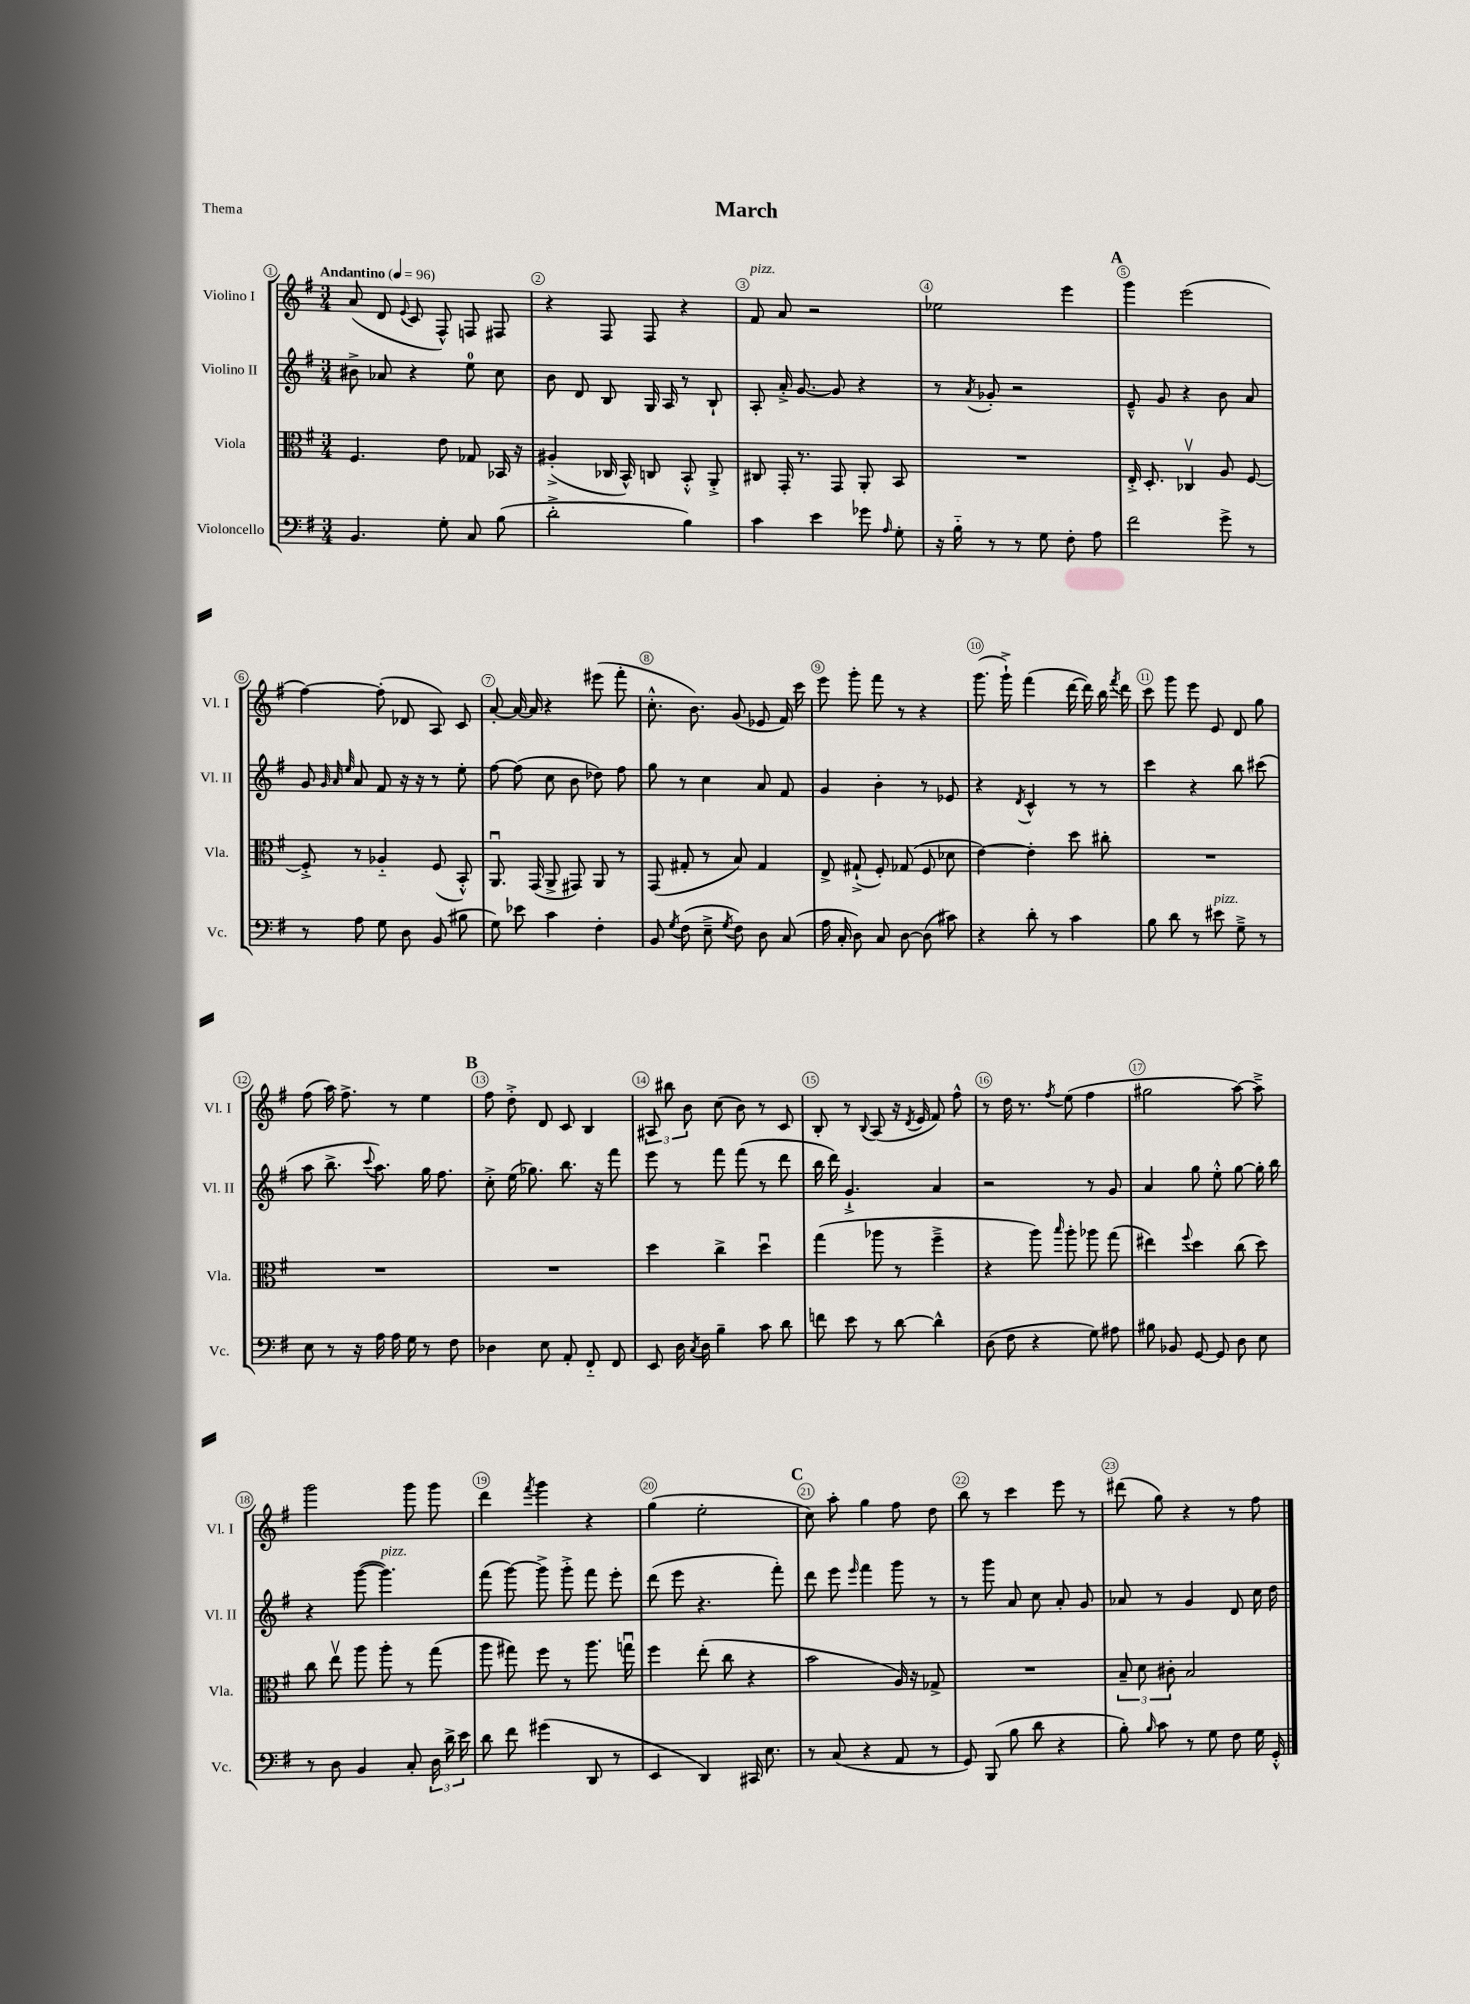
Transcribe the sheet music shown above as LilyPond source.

\header { title = "March" piece = "Thema" }
<<
\new StaffGroup <<
\new Staff = "s0" \with { instrumentName = "Violino I" shortInstrumentName = "Vl. I" } {
    \clef treble \key g \major \numericTimeSignature \time 3/4 \tempo "Andantino" 4 = 96
    \autoBeamOff a'8( d'8 \appoggiatura { e'8 } c'8 fis8-^) f8 fis8 |
    r4 fis8 fis8 r4 |
    fis'8^\markup { \italic "pizz." } a'8 r2 |
    ees''2 e'''4 |
    \mark \markup { \bold "A" } g'''4 e'''2( |
    fis''4~) fis''8-.( des'8 a8) c'8 |
    a'8~-. a'16~ a'16 r4 eis'''8( fis'''8-. |
    c''8.-.-^ b'8.) g'8( ees'8 fis'16) c'''16 |
    e'''8 g'''8-. fis'''8 r8 r4 |
    g'''8.( g'''16-!->) fis'''4( d'''16~ d'''16) b''16 \acciaccatura { fis'''8 } d'''16 |
    c'''8 g'''8 e'''8 e'8 d'8 g''8 |
    fis''8( a''16) fis''8.-> r8 e''4 |
    \mark \markup { \bold "B" } fis''8 d''8-.-> d'8 c'8 b4 |
    \tuplet 3/2 { ais8 bis''8 b'8 } c''8( b'8) r8 c'8 |
    b8-. r8 \appoggiatura { b8 } a8( r16 \acciaccatura { d'8 } e'16 fis'8) fis''8-^ |
    r8 d''16 r8. \acciaccatura { fis''8 } e''8( fis''4 |
    gis''2 a''8~) a''8---> |
    g'''2 g'''8 g'''8 |
    d'''4 \acciaccatura { fis'''8 } g'''4 r4 |
    g''4( e''2-. |
    \mark \markup { \bold "C" } c''8) a''8-. g''4 fis''8 d''8 |
    b''8 r8 c'''4 e'''8 r8 |
    dis'''8( g''8) r4 r8 fis''8 \bar "|." |
}
\new Staff = "s1" \with { instrumentName = "Violino II" shortInstrumentName = "Vl. II" } {
    \clef treble \key g \major \numericTimeSignature \time 3/4
    \autoBeamOff bis'8-> aes'8 r4 e''8-0 c''8 |
    b'8 d'8 b8 g16 a16 r8 b8-! |
    a8-. a'16-.-> g'8.~ g'8 r4 |
    r8 \acciaccatura { a'8 } ges'8-. r2 |
    \mark \markup { \bold "A" } e'8---^ g'8 r4 b'8 a'8 |
    g'8 \grace { g'32 a'32 e''32 } a'8 fis'8 r16 r16 r8 e''8-. |
    fis''8~ fis''8( c''8 b'8 des''8) fis''8 |
    g''8 r8 c''4 a'8 fis'8 |
    g'4 b'4-. r8 ees'8 |
    r4 \acciaccatura { d'8 } c'4-^ r8 r8 |
    c'''4 r4 b''8 cis'''8( |
    a''8 b''8.-> \appoggiatura { c'''8 } a''8.) g''16 fis''8. |
    \mark \markup { \bold "B" } c''8-.-> e''16( ges''8.) b''8. r16 fis'''8 |
    e'''8 r8 fis'''8 fis'''8( r8 d'''8 |
    b''16 d'''16) g'4.-!-> a'4 |
    r2 r8 g'8 |
    a'4 g''8 e''8-.-^ g''8~ g''16-. b''16 |
    r4 g'''8~( g'''4.^\markup { \italic "pizz." }) |
    fis'''8( g'''8~) g'''8-> g'''8-.-> fis'''8 e'''8-. |
    d'''8( e'''8 r4. fis'''8-.) |
    \mark \markup { \bold "C" } d'''8 e'''8 \grace { e'''16 } fis'''4 g'''8 r8 |
    r8 g'''8 a'8 c''8 a'8-. g'8 |
    aes'8 r8 g'4 d'8 c''16 d''16 \bar "|." |
}
\new Staff = "s2" \with { instrumentName = "Viola" shortInstrumentName = "Vla." } {
    \clef alto \key g \major \numericTimeSignature \time 3/4
    \autoBeamOff fis4. e'8 ges8 bes,16 r16 |
    ais4-.->( ces16 b,16-^) c8 b,8-.-^ a,8-.-> |
    cis8 g,16-. r8. g,8 a,8-. b,8 |
    R2. |
    \mark \markup { \bold "A" } e16-.-> d8.-. ces4\upbow a8 fis8~ |
    fis8-.-> r8 aes4-_ fis8( b,8-.-^) |
    a,8.\downbow g,16( a,8-> gis,8) a,8 r8 |
    g,8( gis8-. r8 b8) gis4 |
    e8-> gis8-!->( fis8-.) ges8( fis8 des'8 |
    e'4~) e'4-. d''8 cis''8-. |
    R2. |
    R2. |
    \mark \markup { \bold "B" } R2. |
    d''4 c''4-> d''4\downbow |
    g''4( aes''8 r8 fis''4---> |
    r4 a''8) \grace { b''16 } a''8-. aes''8 g''8( |
    eis''4) \appoggiatura { fis''8 } d''4 c''8( d''8) |
    c''8 e''8\upbow a''8 a''8-. r8 g''8( |
    a''8 gis''8) fis''8 r8 a''8. g''16\downbow |
    fis''4 e''8-.( c''8 r4 |
    \mark \markup { \bold "C" } b'2 a16) r16 ges8-> |
    R2. |
    \tuplet 3/2 { b8-- d'8 cis'8-. } b2 \bar "|." |
}
\new Staff = "s3" \with { instrumentName = "Violoncello" shortInstrumentName = "Vc." } {
    \clef bass \key g \major \numericTimeSignature \time 3/4
    \autoBeamOff b,4. g8-. c8 b8( |
    d'2-.-> b4) |
    c'4 e'4 ges'8 \grace { a16 } g8-. |
    r16 b16-_ r8 r8 g8 fis8-. a8 |
    \mark \markup { \bold "A" } fis'2 g'8-> r8 |
    r8 a8 g8 d8 b,8( bis8 |
    g8) ees'8 c'4 fis4-. |
    b,8 \acciaccatura { g8 } fis8( e8---> \acciaccatura { g8 } fis8) d8 c8( |
    a16 c16-. d8) c8 d8~ d8( cis'8) |
    r4 d'8-. r8 c'4 |
    b8 d'8 r8 eis'8^\markup { \italic "pizz." } g8---> r8 |
    e8 r8 r16 a16 a16 g16 r8 fis8 |
    \mark \markup { \bold "B" } des4 e8 a,8-. fis,8-_ fis,8 |
    e,8 d16 \acciaccatura { c8 } d16 b4-- c'8 d'8 |
    f'8 e'8 r8 d'8~ d'4-^ |
    d8( fis8 r4 g8) ais8 |
    bis8 bes,8 g,8~ g,8 d8 e8 |
    r8 d8 b,4 c8-. \tuplet 3/2 { d16 d'16-> e'16 } |
    d'8 fis'8 gis'4( d,8 r8 |
    e,4 d,4) cis,16 e8. |
    \mark \markup { \bold "C" } r8 c8( r4 a,8 r8 |
    g,8) b,,8( b8 d'8 r4 |
    b8-.) \grace { b16 } c'8 r8 g8 fis8 g16 g,16-.-^ \bar "|." |
}
>>
>>
\layout { \context { \Score \override BarNumber.break-visibility = ##(#f #t #t) barNumberVisibility = #all-bar-numbers-visible \override BarNumber.stencil = #(make-stencil-circler 0.1 0.3 ly:text-interface::print) } }
